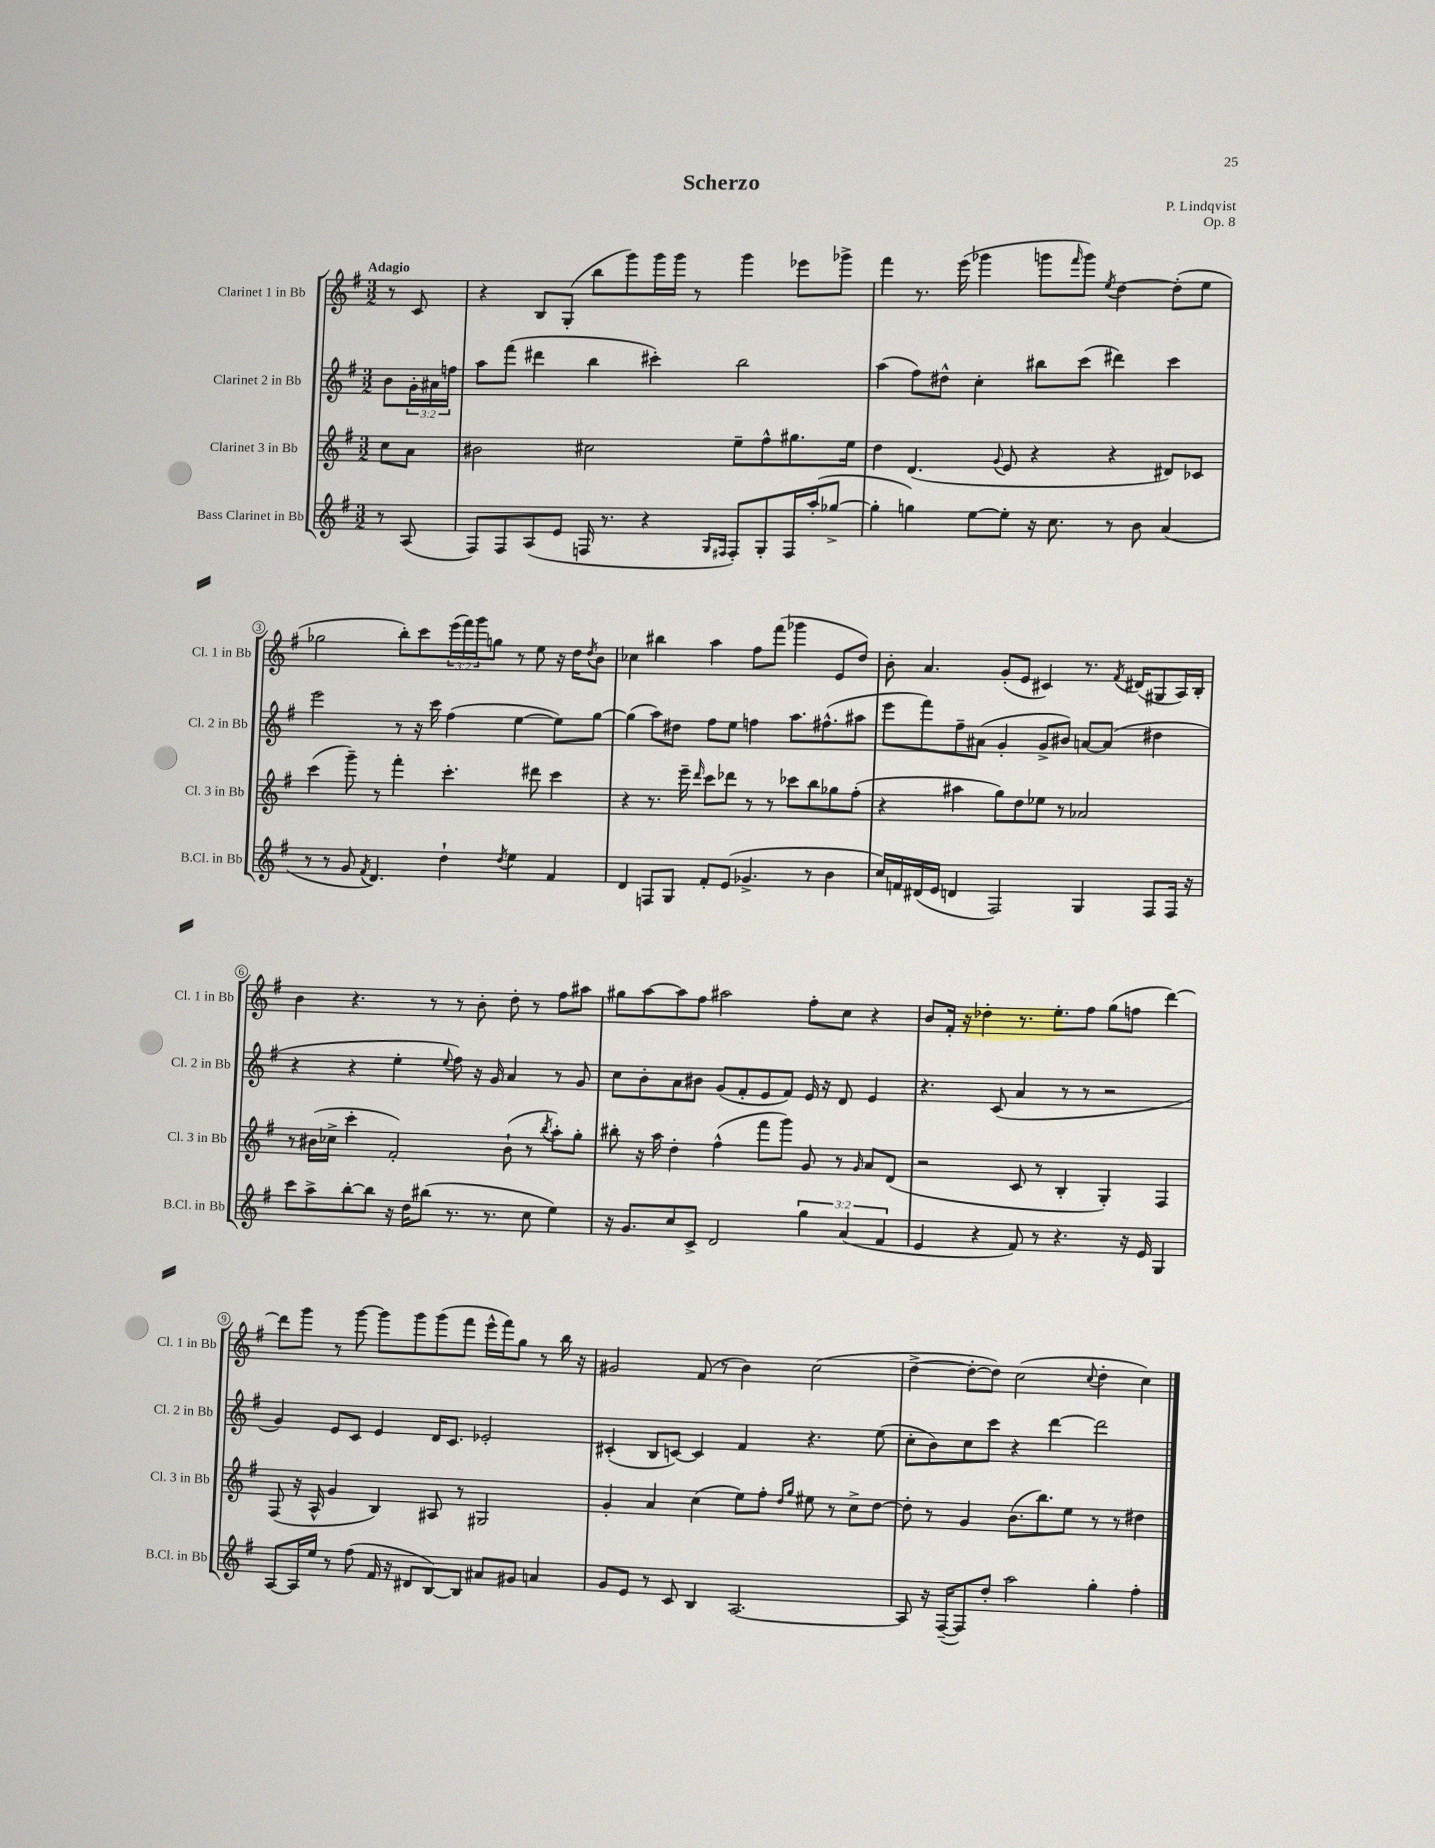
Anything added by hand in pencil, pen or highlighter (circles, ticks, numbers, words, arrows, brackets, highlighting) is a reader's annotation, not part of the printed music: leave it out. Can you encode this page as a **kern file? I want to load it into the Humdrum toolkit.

**kern	**kern	**kern	**kern
*staff4	*staff3	*staff2	*staff1
*clefG2	*clefG2	*clefG2	*clefG2
*k[f#]	*k[f#]	*k[f#]	*k[f#]
*M3/2	*M3/2	*M3/2	*M3/2
8r	8cc	8b	8r
(8A	8a	24g'	8c
.	.	24a#	.
.	.	24ff	.
=	=	=	=
8F#)	2b#	8aa	4r
8F#	.	(8fff#	.
(8A	.	4ddd#	8B
8e	.	.	(8G'
16F	2cc#	4bb	8bb
8.r	.	.	.
.	.	.	8ggg)
4r	.	4ccc#')	16ggg
.	.	.	16ggg
.	.	.	8r
16qqG	.	.	.
16qqF#	.	.	.
8F#')	8ee~	2bb	4ggg
8G'	8ff#^^	.	.
16F#	8.gg#	.	8eee-
(16aa'	.	.	.
[8gg-^	.	.	8ggg-^
.	16ee	.	.
=	=	=	=
4gg-']	4dd	(4aa	4fff#
4gg)	(4.d	8ff#)	8.r
.	.	8dd#^^	.
.	.	.	(16eee
[8ee	.	4cc'	4ggg-
.	8qqg	.	.
8ee']	8e	.	.
16r	4r	8bb#	8ggg
8.cc	.	.	.
.	.	.	16qqfff#
.	.	(8ccc	8ggg)
.	.	.	8qee
8r	4r	4ddd#)	[4dd
8b	.	.	.
(4a	8d#)	4ccc	(8dd']
.	8c-	.	8ee
=	=	=	=
8r	(4ccc	2eee	2gg-
8r	.	.	.
8g	8ggg~)	.	.
8qf#	.	.	.
4.d)	8r	.	.
.	4fff#'	8r	8bb')
.	.	16r	8ccc
.	.	16ccc	.
4dd`	4.ccc'	(4ff#	(24eee
.	.	.	24fff#)
.	.	.	24ggg
.	.	.	8gg
8qdd	.	.	.
4ee	.	[4ee	8r
.	8ddd#	.	8ee
4f#	4ccc	8ee])	16r
.	.	.	16dd
.	.	.	8qdd
.	.	[8gg	8b
=	=	=	=
4d	4r	(4gg]	4cc-
8F	8.r	8aa)	4bb#
8G	.	8dd#	.
.	16eee~	.	.
.	16qqddd	.	.
8f#'	8ccc	8ff#	4aa
(8e	8ddd-	8ee	.
4.g-^	8r	4ff	8ff#
.	8r	.	(8fff#
.	8ccc-	8.aa	4ggg-
8r	8bb	.	.
.	.	(8.ff#^^	.
4b	8gg-	.	8e
.	(8ff#'	8aa#	8dd)
=	=	=	=
16cc)	4r	8eee	8b'
16f	.	.	.
(16d#	.	8fff#)	4.a
16e	.	.	.
4d	4aa#	8ff#~	.
.	.	(8a#	.
2F#)	8gg)	4g'	(8g'
.	8dd	.	8e
.	8ee-	8g^	4c#)
.	8r	8b#)	.
4G	2a-	[8a	8.r
.	.	(8a]	.
.	.	.	8qf#
.	.	.	(16d#
8F#	.	4dd#	8G#
16F#	.	.	16A)
16r	.	.	16B'
=	=	=	=
8ccc	8r	4r	4b
8aa^	(16b#	.	.
.	16cc-^	.	.
[8bb'	4ccc'	4r	4.r
8bb]	.	.	.
16r	2f#')	4ee'	.
16dd	.	.	.
(8bb#	.	.	8r
.	.	8qqee	.
8.r	.	8ff#)	8r
.	.	16r	8b'
8.r	.	16g	.
.	(8b#`	4a	8dd'
8cc	8r	.	8r
.	8qbb	.	.
4ee)	8aa')	8r	8ff#
.	8gg'	8g	8aa#
=	=	=	=
16r	8bb#'	8cc	8gg#
8.g	.	.	.
.	16r	8b'	[8aa
.	16aa	.	.
8cc	4dd'	8a	8aa]
8c^	.	8b#	8ff#
2d	(4ff#^^	(8g	2aa#
.	.	8f#'	.
.	8fff#	8e	.
.	8ggg)	8f#)	.
6gg	8g	16e	8ff#'
.	.	16r	.
.	8r	8d	8cc
(6a	.	.	.
.	16qqg	.	.
.	8a	4e	4r
6f#	.	.	.
.	(8d	.	.
=	=	=	=
4e	2r	4.r	8b
.	.	.	16f#'
.	.	.	16r
4r	.	.	4dd-'
.	.	(8c	.
8f#)	8c	4a	8.r
8r	8r	.	.
.	.	.	8.ee'
4.r	4B'	8r	.
.	.	8r	8ff#
.	4G')	2r	(8gg
16r	.	.	8ff
16e	.	.	.
4G	4F#	.	[4ddd)
=	=	=	=
[8A	(8F#	4g)	8ddd]
16A]	16r	.	8ggg
16ee	16A^^	.	.
8r	4g	8e	8r
(8ff#	.	8c	[8ggg
16f#	4B)	4e	8ggg]
16r	.	.	.
8d#	.	.	8ggg
[8B)	8A#	16d	(8ggg
.	.	8.c	.
8B]	8r	.	8fff#
8a#	2G#	2e-'	16eee^^
.	.	.	16fff#)
8g#	.	.	8gg
4a	.	.	8r
.	.	.	16bb
.	.	.	16r
=	=	=	=
8g	4g'	(4c#'	2g#
8e	.	.	.
8r	4a	8B	.
8c	.	[8c)	.
4B	(4cc	4c]	(8f#
.	.	.	8r
[2.A	8ee)	4f#	4b)
.	8ff#'	.	.
.	16qqdd	.	.
.	16qqgg	.	.
.	8ee#	4.r	(2cc
.	8r	.	.
.	8cc^	.	.
.	[8dd	(8ee	.
=	=	=	=
8A]	8dd']	8cc'	[4dd^
16r	8r	8b)	.
([16F#~	.	.	.
8F#])	4g	8cc	8dd'_
8dd'	.	8ccc	8dd])
2aa	(8.b	4r	(2cc
.	8.bb)	.	.
.	.	[4ddd	.
.	8ee	.	.
.	.	.	8qqcc
4gg'	8r	2ddd]	4dd'
.	8r	.	.
4ff#'	4dd#	.	4cc)
==	==	==	==
*-	*-	*-	*-
